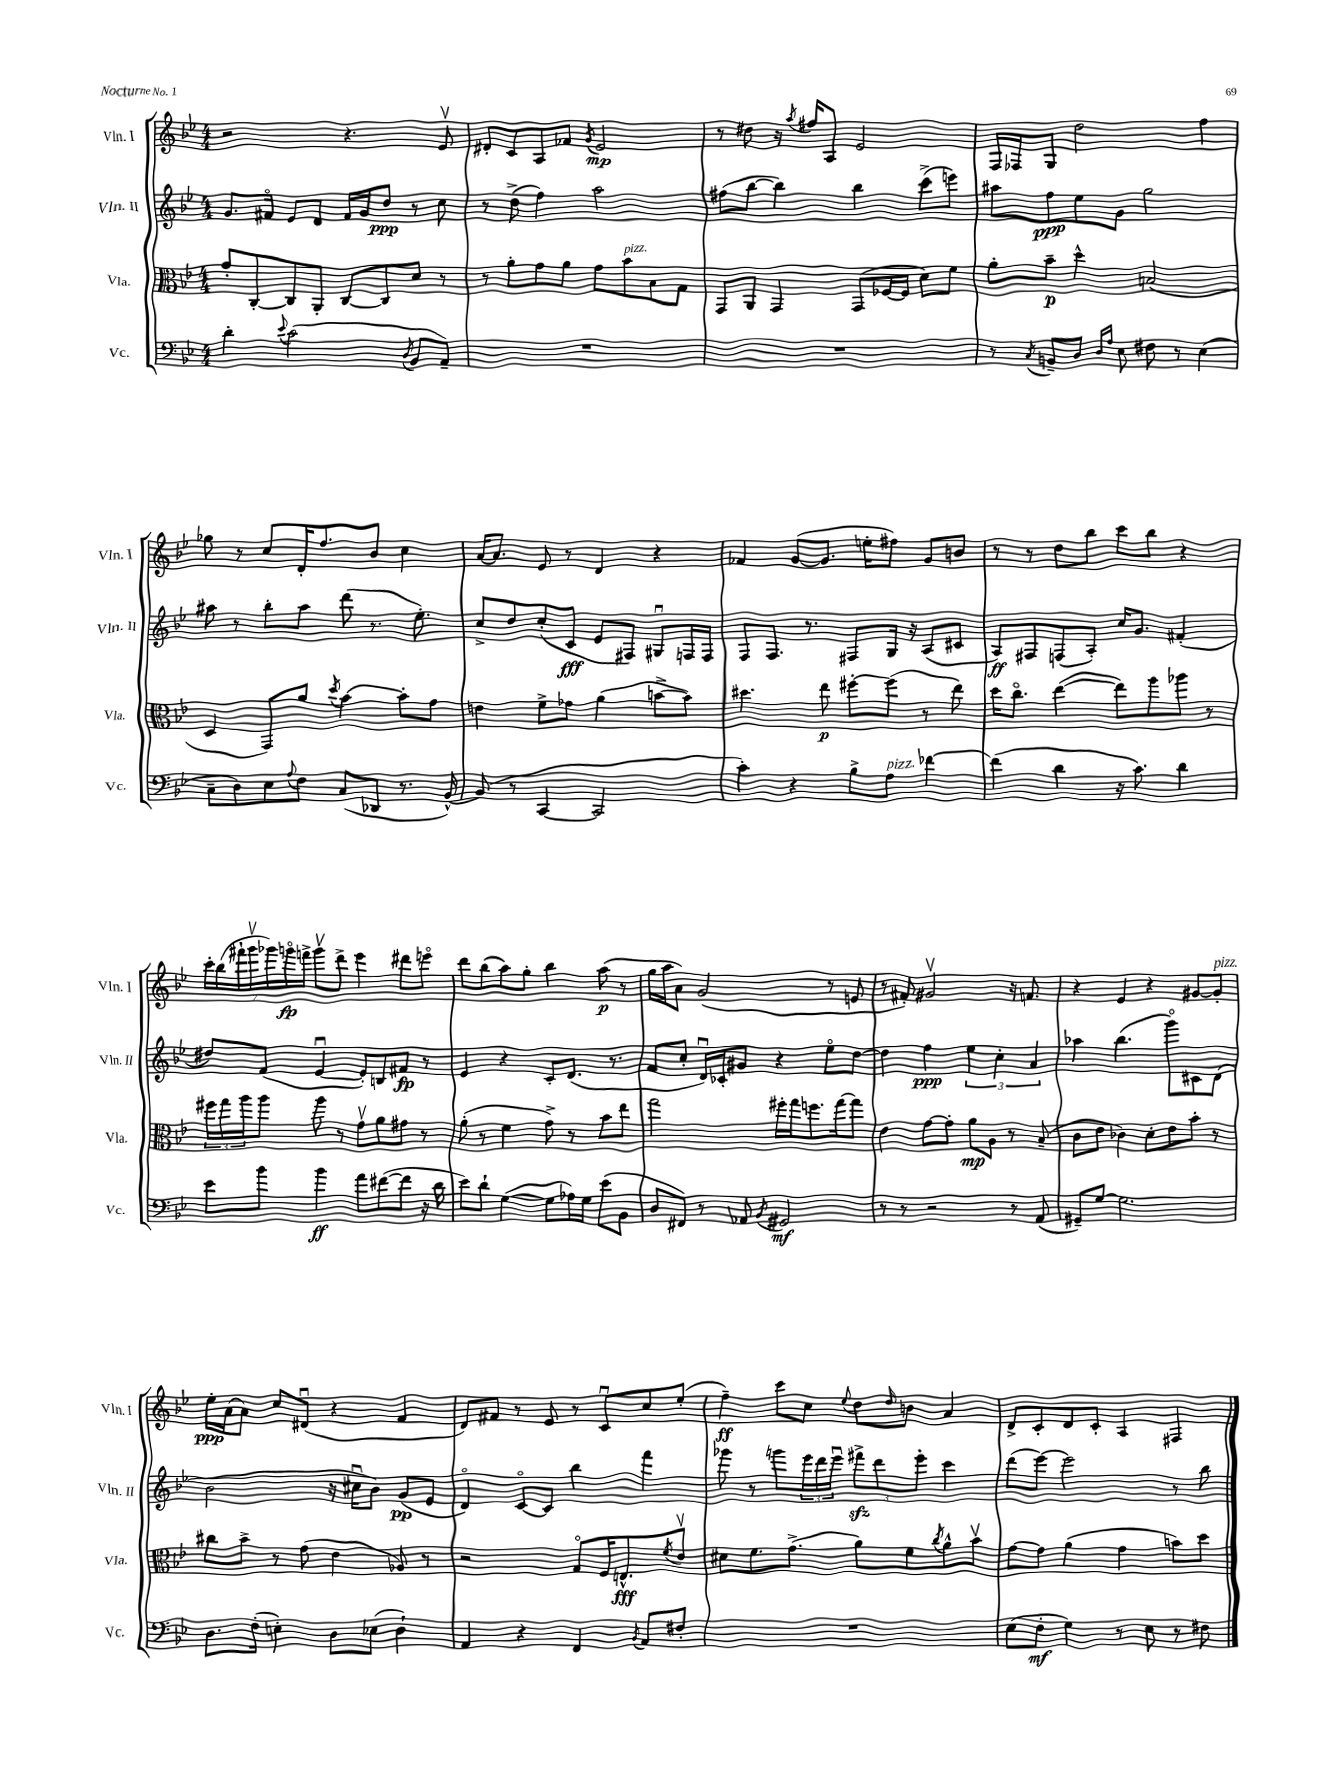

**kern	**kern	**kern	**kern
*staff4	*staff3	*staff2	*staff1
*clefF4	*clefC3	*clefG2	*clefG2
*k[b-e-]	*k[b-e-]	*k[b-e-]	*k[b-e-]
*M4/4	*M4/4	*M4/4	*M4/4
4d'	8g'	8.g	2r
.	[8C'	.	.
.	.	16f#o	.
8qqe-	.	.	.
(2c	8C]	8e-	.
.	8AA'	8d	.
.	[8C	16f#	4.r
.	.	16g	.
.	8C]	8dd	.
8qD	.	.	.
8BB-	8d	8r	.
8AA~)	8r	8cc	8e-v
=	=	=	=
1r	8r	8r	8d#'
.	8a'	(8dd^	8c
.	8g	4ff)	8A
.	8a	.	8f-
.	.	.	8qg
.	8g	2aa	2e-
.	8b-	.	.
.	8B-	.	.
.	8G	.	.
=	=	=	=
1r	8GG	(8ff#	8r
.	8AA	[8bb-	8dd#
.	4GG	4bb-])	16r
.	.	.	8qaa
.	.	.	16ff#
.	.	.	8A
.	(8GG	4bb-	2e-
.	[16F-	.	.
.	16F-]	.	.
.	8d)	(8ccc^	.
.	8f	8eee)	.
=	=	=	=
8r	8a'	8aa#	16F
.	.	.	16F-
8qC	.	.	.
8BB~	8b-~	8ff	8G
8D	4dd^^	8ee-	2dd
16qqD	.	.	.
16qqA	.	.	.
8E-	.	8g	.
8F#	(2B	2gg	.
8r	.	.	.
(4E-	.	.	4ff
=	=	=	=
8C~	4D	8aa#	8gg-
8D)	.	8r	8r
8E-	8GG)	8bb-'	8cc
8qqA	.	.	.
8F	8a	8aa#	16d'
.	.	.	8.ff
.	8qdd	.	.
(8C	[4b-	(8ddd	.
8DD-	.	8.r	8b-
8.r	8b-']	.	4cc
.	.	8.ee-')	.
.	8g	.	.
[16BB-^^)	.	.	.
=	=	=	=
(8BB-]	4e	8cc^	[16a
.	.	.	8.a]
8r	.	8dd	.
[4CC	8f^	(8cc'	8e-
.	8g-	8c	8r
2CC]	(4a	8e-	4d
.	.	8F#)	.
.	[8b^	8G#u	4r
.	8b])	16F	.
.	.	16F	.
=	=	=	=
4c')	4.dd#	8F	4f-
.	.	8.F	.
4r	.	.	([8g
.	.	8.r	.
.	8ee-	.	8.g]
8B-^	[8ff#'	8F#	.
.	.	.	16ee'
8A	(8ff#]	16G	8ff#)
.	.	16r	.
[4f-	8r	(8A	8g
.	8ee-)	8c#	8b
=	=	=	=
(4f-]	16dd	8A)	8r
.	8.cco	.	.
.	.	8F#	8r
4d	([4ee-	(8F	8dd
.	.	8A')	8bb-
16r	8ee-])	16cc	8ccc
8.c)	.	8.g	.
.	8aa	.	8bb-
4d	8aa-	(4f#'	4r
.	8r	.	.
=	=	=	=
8e-	24ff#	8dd#)	28ccc'
.	.	.	(28bb-
.	24gg	.	.
.	.	.	28fff#`
.	24aa	.	.
.	.	.	28gggv
8b-	8aa	(8f	.
.	.	.	28ggg-)
.	.	.	28gggo
.	.	.	28fff^
4b-	8aa	[4e-u	8gggv
.	8r	.	8ddd^
8a	8gv	8e-'])	4eee-
([8f#	8a	8B	.
8f#]	8g#	8f#	8ddd#
16r	8r	8r	8eeeo
16d	.	.	.
=	=	=	=
8e-)	(8a'	4e-	8ddd
8d`	8r	.	(8bb-
([4G	4f	4r	8aa)
.	.	.	8gg'
8G]	8g^)	8c'	4bb-
16A-)	8r	(8.d	.
16G	.	.	.
(8e-	8b-	.	(8aa
.	.	8.r	.
8BB-	8ee-	.	8r
=	=	=	=
8D	2gg	8f	16gg
.	.	.	16aa
8FF#)	.	8cc'	8a)
8r	.	16du)	(2g
.	.	16c-'	.
8AA-	.	8g#	.
8qBB-	.	.	.
2GG#	16ff#'	4r	.
.	16gg	.	.
.	8.ff	.	.
.	.	8ee-o	8r
.	[16gg	.	.
.	8gg]	[8dd	8e
=	=	=	=
8r	4e-	4dd]	8r
8r	.	.	8f#')
2r	[8g	4ff	2g#v
.	8g']	.	.
.	8a	6ee-	.
.	8A	.	.
.	.	6cc'	.
8r	8r	.	16r
.	.	.	8.f
.	.	6a	.
(8AA	(8B-~	.	.
=	=	=	=
8GG#~)	8c	4aa-	4r
[8G	8e-	.	.
2.G]	4c-)	(4.bb-	4e-
.	8d'	.	4r
.	8e-	8gggo)	.
.	8b-'	8c#	[8g#
.	8r	(8d	8g#']
=	=	=	=
8.D	8cc#	2b-	16ee-'
.	.	.	(16a
.	8b-^	.	8a)
(16F'	.	.	.
4E')	8r	.	8cc
.	(8g	.	(8d#u
8D	4e-	16r	4r
.	.	16cc#u	.
(8E-	.	8b-)	.
4D`)	8A-)	(8g	4f
.	8r	8e-	.
=	=	=	=
4AA	2r	4do)	8d)
.	.	.	8f#
4r	.	[8co	8r
.	.	8c]	8e-
4FF	8Go	4bb-	8r
.	16F	.	8cu
.	8.E^^	.	.
8qBB-	.	.	.
8AA	.	4fff	8cc
.	8qf	.	.
8F#'	8e-v	.	(8ee-'
=	=	=	=
1r	8d#	8ggg-	4ff~)
.	8.f	8r	.
.	.	8ggg	8ccc
.	(8.g^	.	.
.	.	24eee-	8cc
.	.	24ddd	.
.	.	24eee-u	.
.	.	.	8qqee-
.	8a)	12fff#^	8dd
.	.	12ddd	.
.	.	.	16qqdd
.	8f	.	8b
.	.	12eee-'	.
.	8qcc	.	.
.	8a^^	4ccc	4a
.	8b-v	.	.
=	=	=	=
(8E-	[8g	(8ddd	8d^
8F'	8g]	[8eee-)	8c'
4G)	(4a	2eee-]	8d
.	.	.	8c'
8r	4g	.	4A
8E-	.	.	.
8r	8b)	8r	4F#
8F#	8dd	8bb-	.
==	==	==	==
*-	*-	*-	*-
